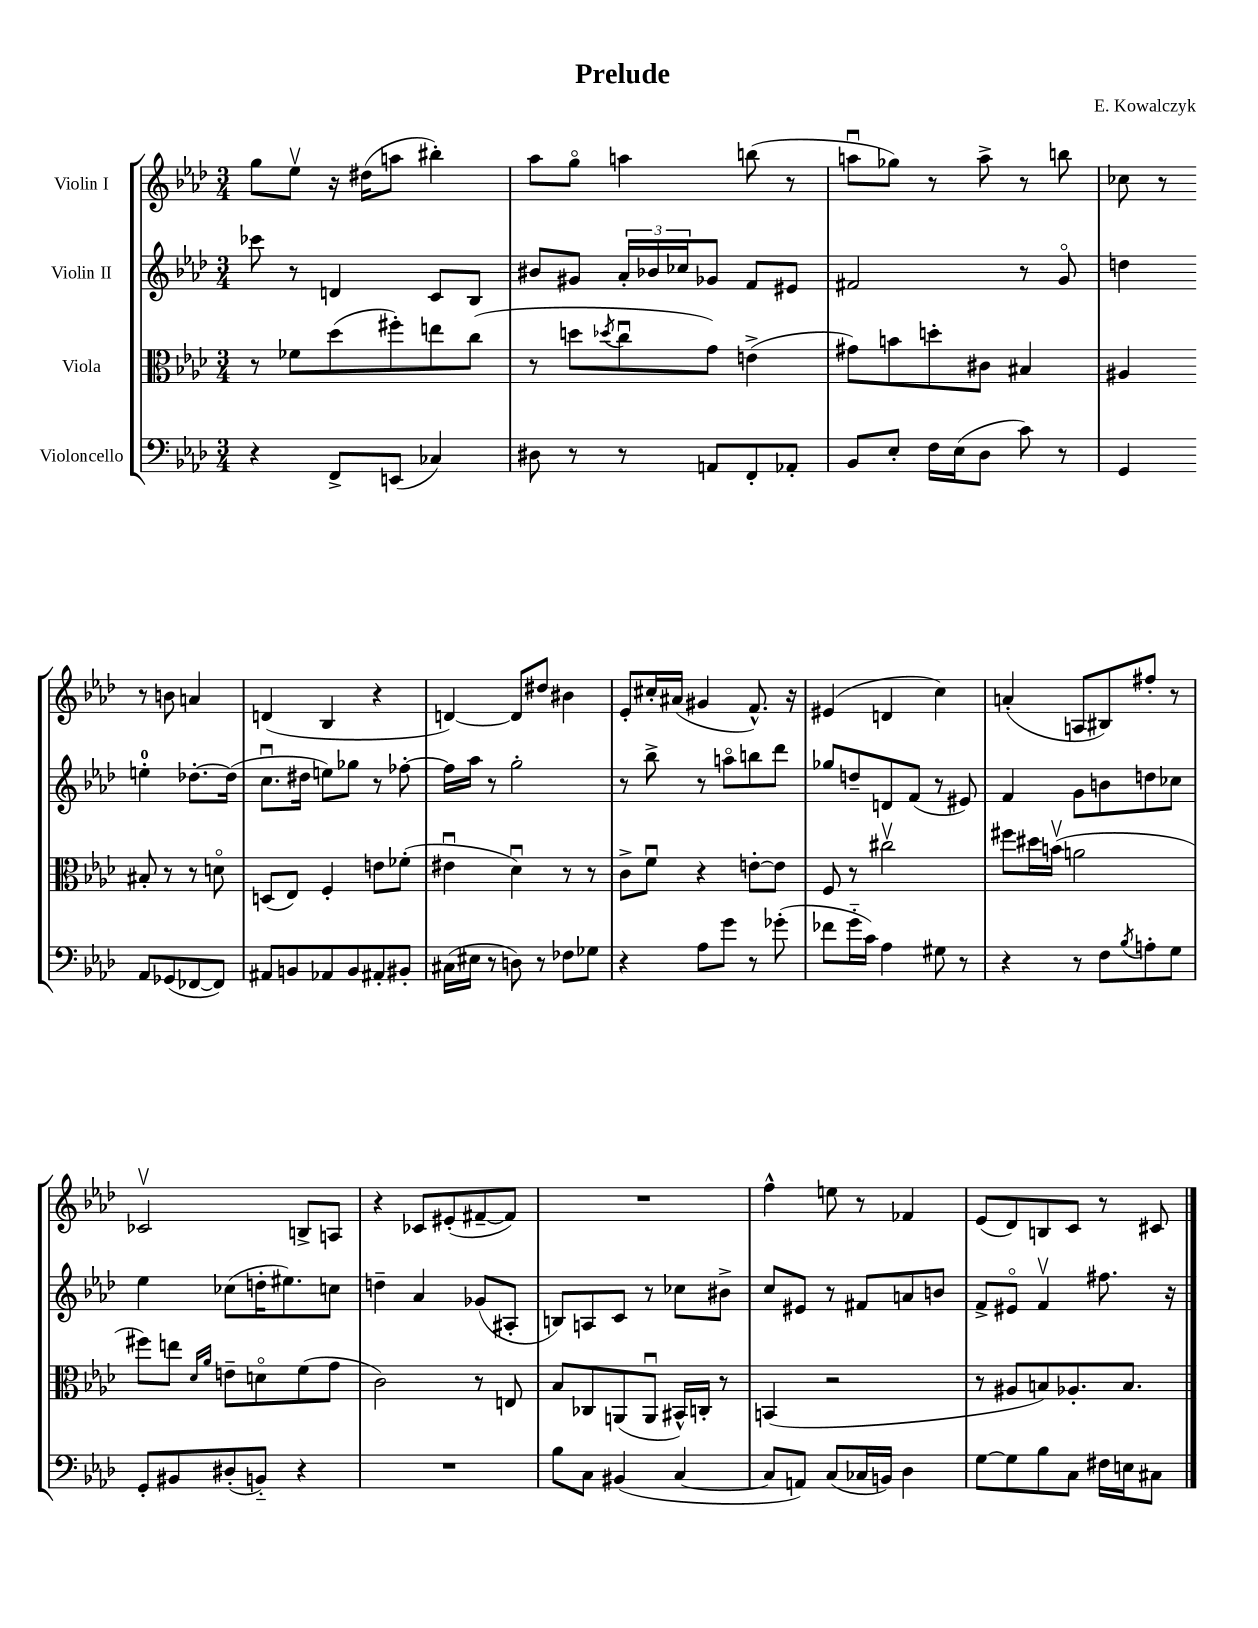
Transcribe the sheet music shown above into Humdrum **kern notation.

**kern	**kern	**kern	**kern
*part4	*part3	*part2	*part1
*staff4	*staff3	*staff2	*staff1
*I"Violoncello	*I"Viola	*I"Violin II	*I"Violin I
*clefF4	*clefC3	*clefG2	*clefG2
*k[b-e-a-d-]	*k[b-e-a-d-]	*k[b-e-a-d-]	*k[b-e-a-d-]
*M3/4	*M3/4	*M3/4	*M3/4
=1	=1	=1	=1
4r	8r	8ccc-X\	8gg\L
.	8f-X\L	8r	8ee-v\J
8FF^/L	(8dd-\	4dn/	16r
.	.	.	(16dd#X\KL
(8EEn/J	8ff#X'\)	.	8aan\J
4C-X/)	8een\	8c/L	4bb#X'\)
.	(8cc\J	8B-/J	.
=2	=2	=2	=2
8D#X\	8r	8b#X/L	8aa-\L
8r	8ddn\L	8g#X/J	8gg\J
.	8qdd-X/	.	.
8r	8ccu\	24a-'/LL	4aan\
.	.	24b-X/	.
.	.	24cc-X/J	.
8AAn/L	8g\J)	8g-X/J	.
8FF'/	(4en^\	8f/L	(8bbn\
8AA-X'/J	.	8e#X/J	8r
=3	=3	=3	=3
8BB-/L	8g#X\L)	2f#X/	8aanu\L
8E-'/J	8bn\	.	8gg-X\J)
16F\LL	8ddn'\	.	8r
(16E-\J	.	.	.
8D-\J	8c#X\J	.	8aa^\
8c\)	4B#X/	8r	8r
8r	.	8g/	8bbn\
=4	=4	=4	=4
4GG/	4A#X/	4ddn\	8cc-X\
.	.	.	8r
8AA-/L	8B#X'/	4een'\	8r
(8GG-X/	8r	.	8bn\
[8FF-X/	8r	[8.dd-X'\L	4an/
8FF-/J])	8dn\	.	.
.	.	(16dd-\Jk]	.
!!LO:LB:g=z
=5	=5	=5	=5
8AA#X/L	(8Dn/L	8.ccu\L	(4dn/
8BBn/	8E-/J)	.	.
.	.	16dd#X\Jk	.
8AA-X/	4F'/	8een\L)	4B-/
8BB/	.	8gg-X\J	.
8AA#X'/	8en\L	8r	4r
8BB#X'/J	(8f-X'\J	[8ff-X'\	.
=6	=6	=6	=6
(16C#X\LL	4e#Xu\	16ff-\LL]	[4dn/)
16E#X\JJ	.	16aa-\JJ	.
8r	.	8r	.
8Dn\)	4d-u\)	2gg'\	8d/L]
8r	.	.	8dd#X/J
8F-X\L	8r	.	4b#X\
8G-X\J	8r	.	.
=7	=7	=7	=7
4r	8c^\L	8r	8e-'/L
.	8fu\J	8bb-^\	16cc#X'/L
.	.	.	(16a#X/JJ
8A-\L	4r	8r	4g#X/
8g\J	.	8aan\L	.
8r	[8en'\L	8bbn\	8.f^^/)
(8g-X'\	8e\J]	8ddd-\J	.
.	.	.	16r
=8	=8	=8	=8
8f-X\L	8F/	8gg-X/L	(4e#X/
16g\L	8r	8ddn~/	.
16c\JJ)	.	.	.
4A-\	2cc#Xv\	8dn/	4dn/
.	.	(8f/J	.
8G#X\	.	8r	4cc\)
8r	.	8e#X/)	.
=9	=9	=9	=9
4r	8ff#X\L	4f/	(4an'/
.	16dd#X\L	.	.
.	(16bnv\JJ	.	.
8r	2an\	8g\L	8An/L
8F\L	.	8bn\	8B#X/)
8qB-/	.	.	.
8An'\	.	8ddn\	8ff#X'/J
8G\J	.	8cc-X\J	8r
!!LO:LB:g=z
=10	=10	=10	=10
8GG'/L	8ff#X\L)	4ee-\	2c-Xv/
8BB#X/	8een\J	.	.
.	16qqd-/LL	.	.
.	16qqa-/JJ	.	.
(8D#X'/	8en~\L	(8cc-X\L	.
8BBn/J)	8dn\	16ddn'\K	.
.	.	8.ee#X\)	.
4r	(8f\	.	8Bn^/L
.	8g\J	8ccn\J	8An/J
=11	=11	=11	=11
2.r	2c\)	4ddn~\	4r
.	.	4a-/	8c-X/L
.	.	.	(8e#X'/
.	8r	(8g-X/L	[8f#X~/
.	8En/	8A#X'/J	8f#/J])
=12	=12	=12	=12
8B-\L	8B-/L	8Bn/L)	2.r
8C\J	8C-X/	8An/	.
(4BB#X/	(8AAn/	8c/J	.
.	8AAu/J	8r	.
[4C/	16BB#X^^/LL)	8cc-X\L	.
.	16Cn'/JJ	.	.
.	8r	8b#X^\J	.
=13	=13	=13	=13
8C/L]	(4BBn/	8cc/L	4ff^^\
8AAn/J)	.	8e#X/J	.
(8C/L	2r	8r	8een\
16C-X/L	.	8f#X/L	8r
16BBn/JJ)	.	.	.
4D-\	.	8an/	4f-X/
.	.	8bn/J	.
=14	=14	=14	=14
[8G\L	8r	8f^/L	(8e-/L
8G\]	8A#X/L	8e#X/J	8d-/)
8B-\	8Bn/)	4fv/	8Bn/
8C\J	8.A-X'/	.	8c/J
16F#X\LL	.	8.ff#X\	8r
16En\J	8.B/J	.	.
8C#X\J	.	.	8c#X/
.	.	16r	.
==	==	==	==
*-	*-	*-	*-
